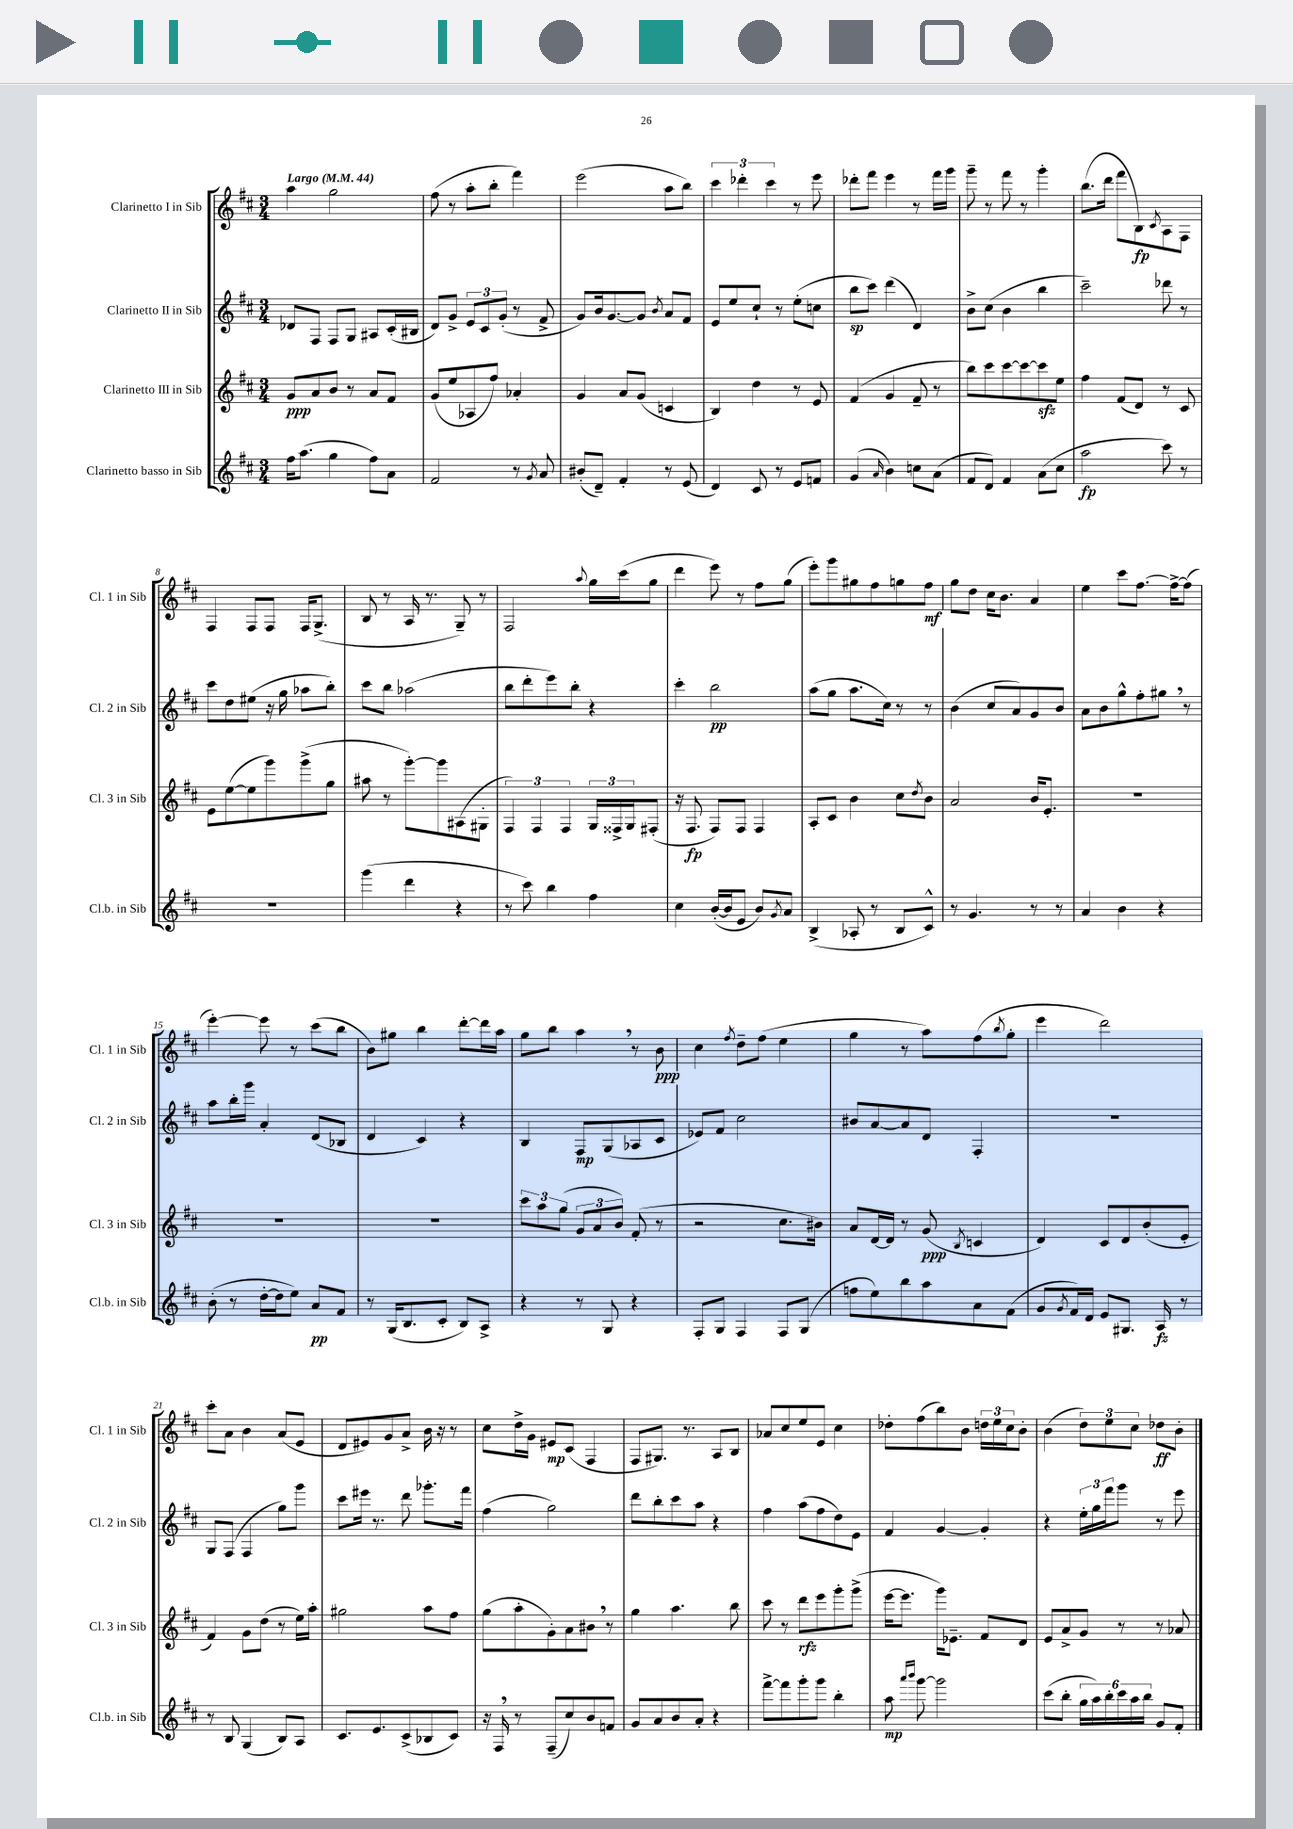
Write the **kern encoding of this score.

**kern	**kern	**kern	**kern
*staff4	*staff3	*staff2	*staff1
*clefG2	*clefG2	*clefG2	*clefG2
*k[f#c#]	*k[f#c#]	*k[f#c#]	*k[f#c#]
*M3/4	*M3/4	*M3/4	*M3/4
*MM44	*MM44	*MM44	*MM44
16ff#	8g	8d-	4aa
(8.aa	.	.	.
.	8a	8F#	.
4gg	8b	8F#	2gg
.	8r	8G	.
8ff#)	8a	8A#	.
8a	8f#	(16c#'	.
.	.	16B#	.
=	=	=	=
2f#	(8g	8d)	(8ff#
.	8ee	8g^	8r
.	8A-	12e	8aa'
.	.	12c#	.
.	8ff#)	.	8bb'
.	.	(12g'	.
8r	4a-'	8r	4fff#)
8qg	.	.	.
8a	.	8f#^	.
=	=	=	=
(8b#'	4g	8g)	(2eee
8d~)	.	16b	.
.	.	[8.g	.
4f#'	8a	.	.
.	(8g	8g]	.
.	.	8qb	.
8r	4c	8a	8aa
(8e	.	8f#	8bb)
=	=	=	=
4d)	4B)	8e	6ccc#
.	.	8ee	.
.	.	.	6ddd-'
8c#	4dd	8cc#`	.
.	.	.	6ccc#
8r	.	8r	.
8e	8r	(8ee'	8r
8f	8e	8cc	8eee
=	=	=	=
(4g	(4f#	8bb	8ddd-'
.	.	8ccc#)	8fff#
16qqa	.	.	.
4b)	4g	(4ddd	4eee
8cc	8f#~	4d)	8r
(8a	8r	.	16fff#
.	.	.	16ggg
=	=	=	=
8f#	8bb)	8b^	8ggg~
8d)	8ccc#	(8cc#	8r
4f#	[8ccc#	4b	8fff#
.	8ccc#_	.	8r
(8a	8ccc#]	4bb	4ggg'
8cc#	8ee	.	.
=	=	=	=
2aa	4ff#	2ccc#~)	(8.bb
.	.	.	16ddd
.	(8f#	.	8fff#
.	8d)	.	8B)
.	.	.	8qc#
8ccc#)	8r	8ddd-	8A
8r	8c#	8r	8F#
=	=	=	=
2.r	8e	8ccc#	4F#
.	([8ee	8dd	.
.	8ee]	(8ee#	8F#
.	8ggg)	16r	8F#
.	.	16gg	.
.	(8ggg^	8aa-	16F#
.	.	.	(8.G^
.	8gg	8bb')	.
=	=	=	=
(4ggg	8aa#	8ccc#	8B
.	8r	8bb	8r
4ddd	[8ggg')	(2aa-	16A
.	.	.	8.r
.	8ggg]	.	.
4r	(8A#	.	8G~)
.	8G#'	.	8r
=	=	=	=
8r	6F#)	8bb	2F#
8ccc#)	.	8ddd'	.
.	6F#	.	.
4bb	.	8eee)	.
.	6F#	.	.
.	.	8bb'	.
.	.	.	8qqaa
4ff#	24G	4r	16gg
.	24F##^	.	.
.	.	.	(16ccc#
.	24G	.	.
.	(8F#'	.	8gg
=	=	=	=
4cc#	16r	4ccc#'	4ddd
.	8.F#	.	.
([16b'	8F#)	2bb	8eee)
16b]	.	.	.
8e	8F#	.	8r
8b)	4F#	.	8ff#
8qg	.	.	.
8a	.	.	(8gg
=	=	=	=
(4B^	8A'	(8aa	8eee')
.	8c#	8gg	8ggg
8A-'	4b	8.aa	8gg#
8r	.	.	8ff#
.	.	16cc#)	.
8B	8cc#	8r	8gg
.	8qdd	.	.
8c#^^)	8b	8r	8ff#
=	=	=	=
8r	2a	(4b	8gg
4.g	.	.	8dd
.	.	8cc#	16cc#
.	.	.	8.b
.	.	8a)	.
8r	16b	8g	4a
.	8.e'	.	.
8r	.	8b	.
=	=	=	=
4a	2.r	8a	4ee
.	.	8b	.
4b	.	8gg^^	8ccc#
.	.	8ff#'	[8.ff#
4r	.	8gg#	.
.	.	.	16ff#^_
.	.	8r	(8ff#]
=	=	=	=
(8b'	2.r	8aa	[4eee')
8r	.	16bb'	.
.	.	16ggg	.
[16dd'	.	4a'	8eee]
16dd]	.	.	.
8ee)	.	.	8r
8a	.	(8d	(8ccc#
8f#	.	8B-	8bb
=	=	=	=
8r	2.r	4d	8b)
(16G	.	.	8gg#
8.B	.	.	.
.	.	4c#)	4bb
8c#'	.	.	.
8B)	.	4r	[8ddd'
8A^	.	.	16ddd]
.	.	.	16aa
=	=	=	=
4r	12ccc#	4B	8gg
.	12aa	.	.
.	.	.	8bb
.	(12gg	.	.
8r	12g	8F#	4aa
.	12a	.	.
8G	.	(8G	.
.	12b)	.	.
4r	(8f#'	8A-	8r
.	8r	8c#	8b
=	=	=	=
8F#'	2r	8e-)	4cc#
8G	.	8f#	.
.	.	.	8qff#
4F#	.	2cc#	8dd~
.	.	.	(8ff#
8F#	8.cc#	.	4ee
(8G	.	.	.
.	16b#)	.	.
=	=	=	=
8ff	8a	8b#	4gg
8ee)	[16d	[8a	.
.	16d]	.	.
8bb	8r	8a]	8r
8aa	(8g	8d	8aa)
.	8qB	.	.
8a	4c	4F#'	(8ff#
.	.	.	8qbb
(8f#	.	.	8gg'
=	=	=	=
8g	4d)	2.r	4eee
8qg	.	.	.
16f#)	.	.	.
16d	.	.	.
8e	8c#	.	2ddd)
8.G#	8d	.	.
.	(8b'	.	.
16A	.	.	.
8r	8e'	.	.
=	=	=	=
8r	4f#)	8G	8ccc#'
8B	.	(8F#	8a
(4G	8g	4F#	4b
.	(8dd	.	.
8B)	8r	8gg)	(8a
8A	16ee)	8ggg	8e
.	16aa'	.	.
=	=	=	=
8.c#	2gg#	8ccc#	8d
.	.	16eee#	8e#)
8.e	.	8.r	.
.	.	.	8g
(8c#^	.	8ddd	8a^
8B-	8aa	8.ggg-'	16b
.	.	.	16r
8c#)	8ff#	.	8r
.	.	16fff#	.
=	=	=	=
16r	(8gg	(4ff#	8cc#
16F#	.	.	.
8r	8aa'	.	16dd^
.	.	.	16g
(8F#~	8g')	2gg)	8e#
8cc#)	8a	.	(8c#
8b	8b#	.	4F#
8f	8r	.	.
=	=	=	=
8g	4gg	8ddd	8F#
8a	.	8bb'	8.G#)
8b	4.aa	8ccc#	.
.	.	.	8.r
8a'	.	8aa	.
4r	.	4r	8A
.	8bb	.	8B
=	=	=	=
[8fff#^	8ccc#	4ff#	8a-
8fff#]	8r	.	8cc#
8ggg'	8ddd	(8aa	8ee
8ggg	8eee	8ff#	8e
4bb'	8ggg'	8dd)	4cc#
.	(8ggg^	8e	.
=	=	=	=
8aa	[16eee	4f#	8dd-'
.	8.eee]	.	.
16qqaaa	.	.	.
16qqbbb	.	.	.
[8ggg	.	.	(8ff#
2ggg]	16ggg)	[4g	8bb)
.	8.e-~	.	.
.	.	.	8b
.	8f#	4g']	24dd
.	.	.	24ee
.	.	.	24cc#
.	8d	.	8b'
=	=	=	=
(8ccc#	8e	4r	(4b
8bb'	8a^	.	.
24gg	8g	24ee'	12dd)
24aa)	.	24gg	.
24bb'	.	24fff#	12ee
24ccc#	8r	8ggg	.
24aa	.	.	12cc#
24bb	.	.	.
8g	8r	8r	8dd-
8f#'	8a-	8eee	8b'
==	==	==	==
*-	*-	*-	*-
